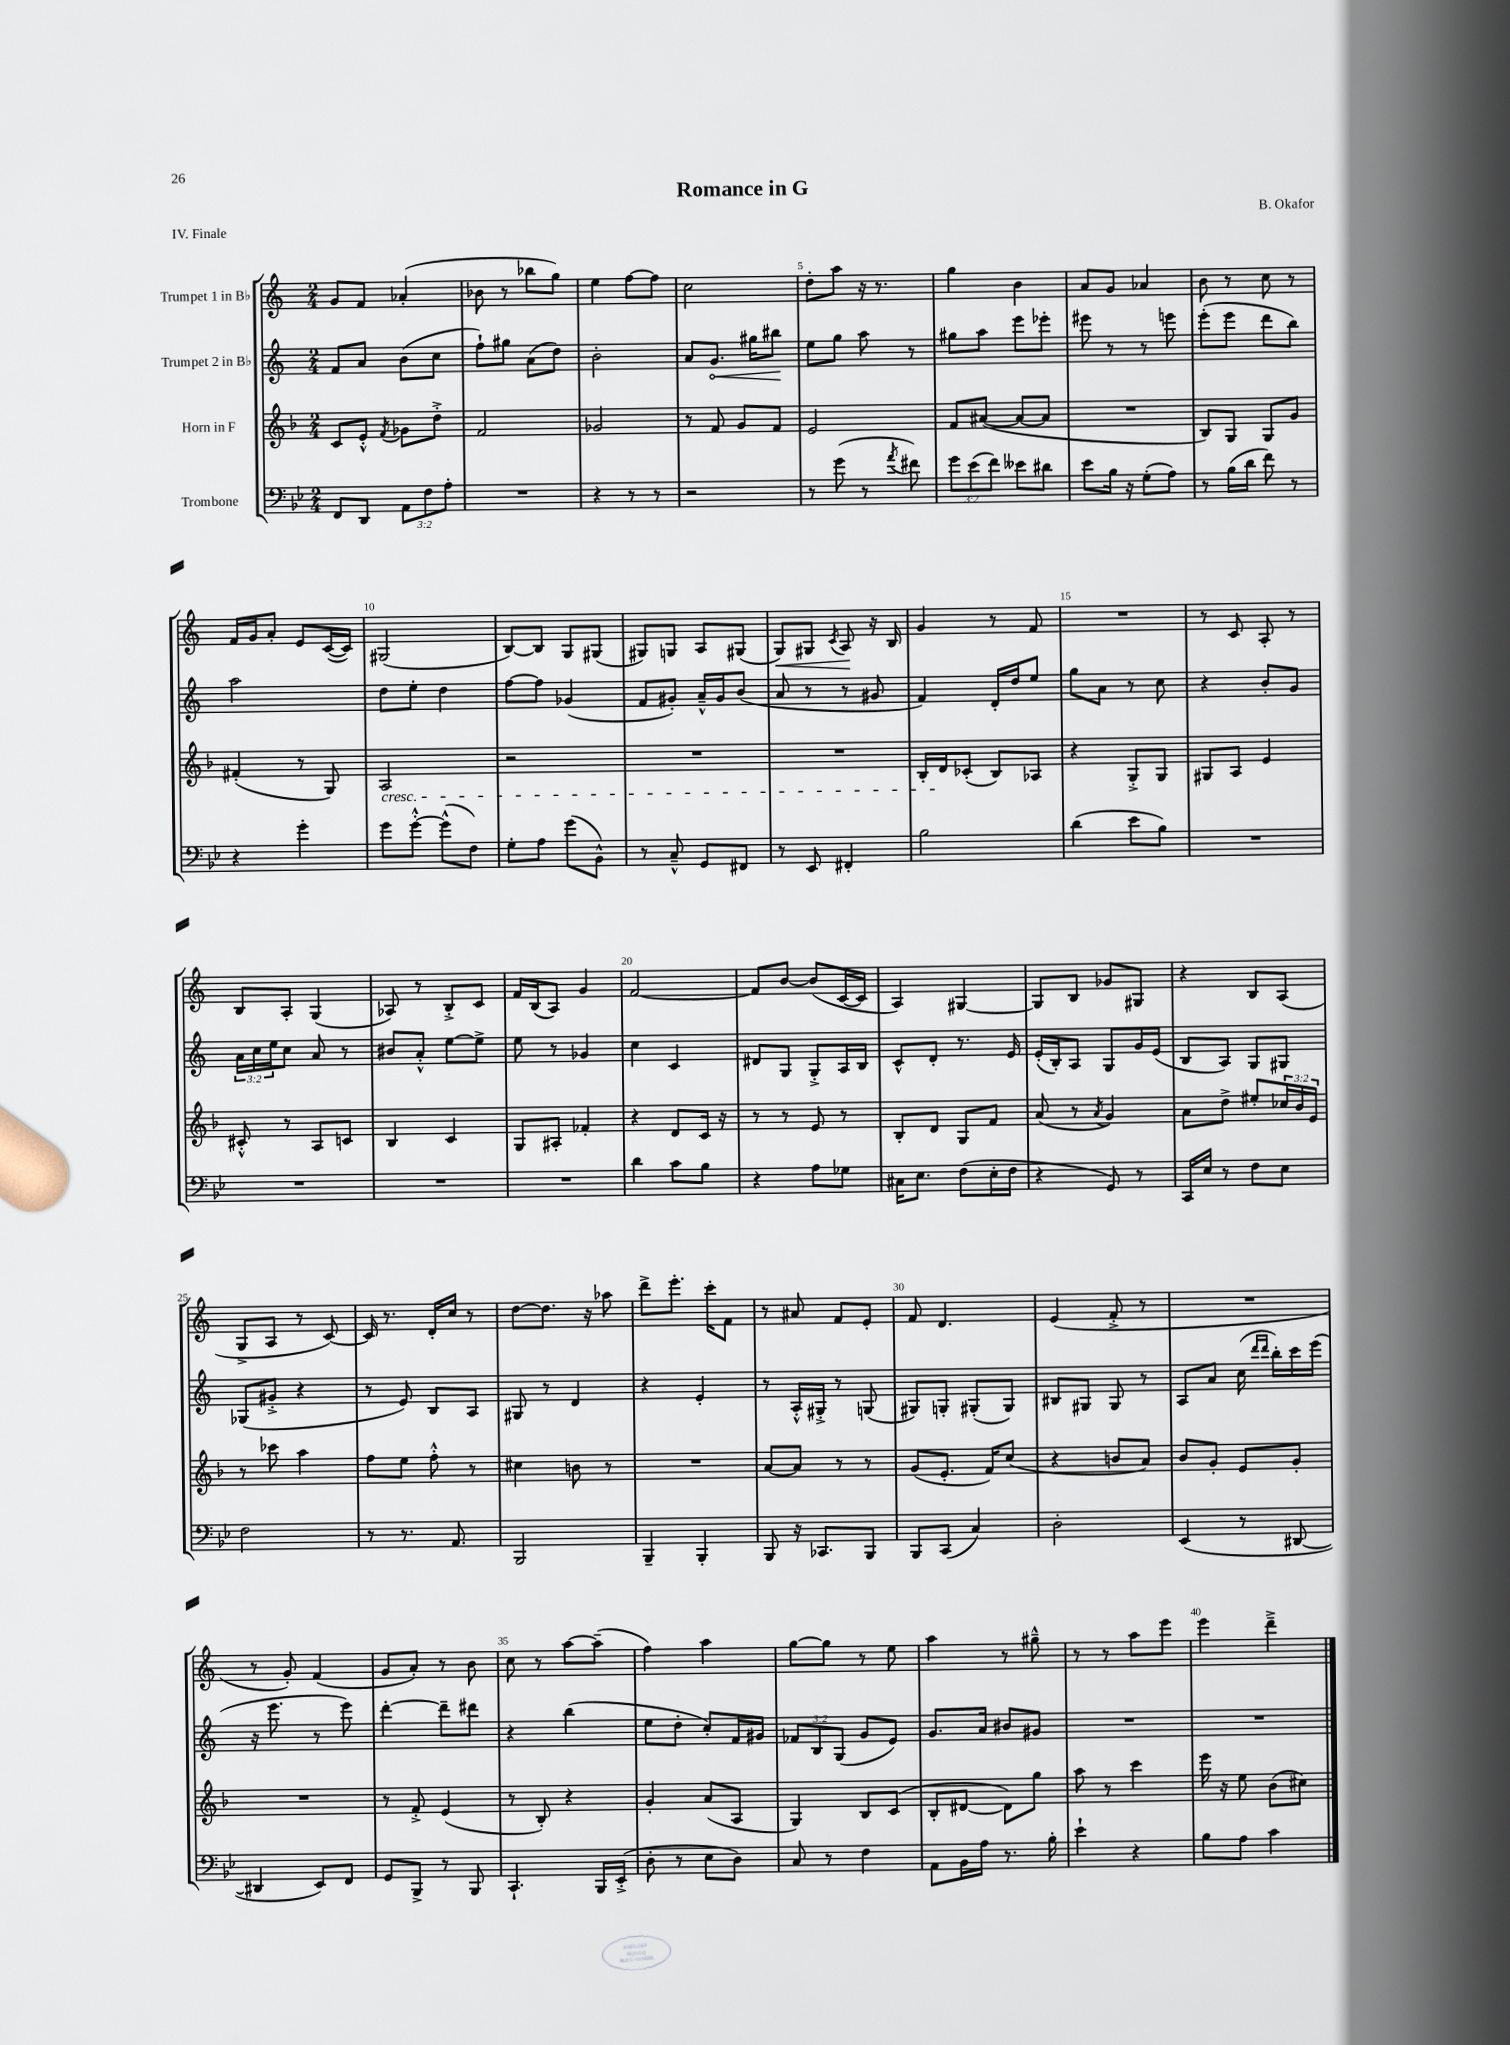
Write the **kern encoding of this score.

**kern	**kern	**kern	**kern
*staff4	*staff3	*staff2	*staff1
*clefF4	*clefG2	*clefG2	*clefG2
*k[b-e-]	*k[b-]	*k[]	*k[]
*M2/4	*M2/4	*M2/4	*M2/4
8FF	8c	8f	8g
8DD	8e'^^	8a	8f
.	8qf	.	.
12AA	8g-	(8b	(4a-'
12F	.	.	.
.	8dd'^	8cc	.
12A'	.	.	.
=	=	=	=
2r	2f	8ff`)	8b-
.	.	8gg#	8r
.	.	(8a	8bb-
.	.	8dd)	8gg)
=	=	=	=
4r	2g-	2b'	4ee
8r	.	.	[8ff
8r	.	.	8ff]
=	=	=	=
2r	8r	8a	2cc
.	8f	8.g	.
.	8g	.	.
.	.	16gg#	.
.	8f	8bb#	.
=	=	=	=
8r	2e	8ee	8dd'
(8g	.	8gg	8aa
8r	.	8aa	16r
.	.	.	8.r
8qa	.	.	.
8f#)	.	8r	.
=	=	=	=
12g	8f	8gg#	4gg
(12e-	.	.	.
.	([8a#	8aa	.
12f)	.	.	.
8e--	8a#_	8eee	4b
8d#	8a#]	8eee-'	.
=	=	=	=
8e-	2r	8eee#	8a
16B-	.	8r	8g
16r	.	.	.
(8G'	.	8r	4a-
8A)	.	8eee	.
=	=	=	=
8r	8B-)	(8eee'	8b
(16B-	8G	8eee	8r
16d	.	.	.
8f)	8G	8ddd	8cc
8r	8g	8bb)	8r
=	=	=	=
4r	(4f#'	2aa	16f
.	.	.	16g
.	.	.	8a'
4g'	8r	.	8e
.	8G)	.	([16c
.	.	.	16c])
=	=	=	=
8g	2A	8dd	(2G#
[8g'^^	.	8ee'	.
(8g^^]	.	4dd	.
8F)	.	.	.
=	=	=	=
8G'	2r	[8ff	[8B)
8A	.	8ff]	8B]
(8g	.	(4g-	8G
8BB-^^)	.	.	(8G#
=	=	=	=
8r	2r	8f	8G#)
8C~^^	.	8g#')	8G
8GG	.	16a~^^	8A
.	.	16g#	.
8FF#	.	(8b	(8G#
=	=	=	=
8r	2r	8a	8G)
8EE-	.	8r	8G#
.	.	.	8qc
4FF#'	.	8r	8A
.	.	8g#	16r
.	.	.	16B
=	=	=	=
2B-	16B-'	4f)	4g
.	16d	.	.
.	(8c-'	.	.
.	8B-)	16d'	8r
.	.	16dd	.
.	8A-	8ee	8f
=	=	=	=
(4d	4r	8gg	2r
.	.	8a	.
8e-	8G'^	8r	.
8B-)	8G	8cc	.
=	=	=	=
2r	8G#	4r	8r
.	8A	.	8c
.	4e	8b'	8A'
.	.	8g	8r
=	=	=	=
2r	8c#'^^	24a	8B
.	.	24cc	.
.	.	24ee	.
.	8r	8cc	8A'
.	8A	8a	(4G
.	8c	8r	.
=	=	=	=
2r	4B-	8b#	8A-)
.	.	8a'^^	8r
.	4c	[8ee	8B'^
.	.	8ee^]	8c
=	=	=	=
2r	8G	8ee	16f
.	.	.	(16B
.	8A#'	8r	8A)
.	4f-'	4g-	4g
=	=	=	=
4d	4r	4cc	[2f
8c	8d	4c	.
8B-	16c	.	.
.	16r	.	.
=	=	=	=
4r	8r	8d#	8f]
.	8r	8G	[8b
8A	8e	8G'^	(8b]
8G-	8r	16A	[16c
.	.	16B	16c]
=	=	=	=
16C#	8B-'	8c^^	4A)
8.E-	.	.	.
.	8d	8d'	.
(8F	8G	8.r	[4G#
16E-'	8f	.	.
16F	.	16e	.
=	=	=	=
4r	(8a	(16e'	8G#]
.	.	16B')	.
.	8r	8A	8B
.	8qa	.	.
8GG)	4g)	8G	8g-
8r	.	16g	8G#
.	.	(16e	.
=	=	=	=
16CC	8a	8B	4r
16E-	.	.	.
8r	8dd^	8A)	.
8F	8ee#'	8G	8B
8E-	24cc-	8G#	(8A
.	24b-	.	.
.	24e	.	.
=	=	=	=
2F	8r	(8G-	8G^
.	8ccc-	8g#'^	8A
.	4aa	4r	8r
.	.	.	[8c)
=	=	=	=
8r	8ff	8r	16c]
.	.	.	8.r
8.r	8ee	8e)	.
.	8ff'^^	8B	16d'
8.AA	.	.	16cc
.	8r	8A	8r
=	=	=	=
2BBB-	4cc#	8G#	[8dd
.	.	8r	8.dd]
.	8b	4d	.
.	.	.	16r
.	8r	.	8aa-
=	=	=	=
4BBB-~	2r	4r	8ddd^
.	.	.	8.eee'
4BBB-'	.	4e'	.
.	.	.	16ccc'
.	.	.	8f
=	=	=	=
8BBB-	[8a	8r	8r
16r	8a]	16A'^^	8a#
8.CC-	.	16G#'^	.
.	8r	8r	8f
8BBB-	8r	(8G	8e'
=	=	=	=
8BBB-	(8g	8G#)	8f
(8CC	8.e'	8G'	4.d
4C)	.	(8G#'	.
.	16f)	.	.
.	(8cc	8G#)	.
=	=	=	=
2D'	4r	8B#	(4e
.	.	8G#	.
.	8b	8G#	8f'^
.	8a)	8r	8r
=	=	=	=
(4EE-	8b-	8A	2r
.	8g'	8a	.
8r	8e	(16cc	.
.	.	16qqddd	.
.	.	16qqddd	.
.	.	16bb')	.
[8DD#	8g'	16ccc	.
.	.	(16eee	.
=	=	=	=
4DD#]	2r	16r	8r
.	.	8.eee	.
.	.	.	8g')
8EE-)	.	8r	(4f
8FF	.	8eee)	.
=	=	=	=
8GG	8r	[4ddd'	8g
8BBB-^	8f'^	.	8a')
8r	(4e	8ddd~]	8r
8BBB-	.	8ddd#	8b
=	=	=	=
4.CC`	8r	4r	8cc
.	8B-')	.	8r
.	4r	(4bb	[8aa
16BBB-	.	.	(8aa~]
(16EE-'^	.	.	.
=	=	=	=
8D'	4g'	8ee	4ff)
8r	.	8dd'	.
8E-	(8a	8cc')	4aa
8D)	8A	16f	.
.	.	16g#	.
=	=	=	=
8C	4G)	12f-	[8gg
.	.	12B	.
8r	.	.	8gg]
.	.	(12G	.
4F	8B-	8g	8r
.	(8c	8e)	8ee
=	=	=	=
8AA	8B-'	8.g	4aa
16BB-	[8d#	.	.
16A	.	16a	.
8.r	8d#])	8b#	8r
.	8gg	8g#	8gg#~^^
16B-'	.	.	.
=	=	=	=
4e-`	8aa	2r	8r
.	8r	.	8r
4r	4ccc	.	8aa
.	.	.	8eee
=	=	=	=
8B-	16eee	2r	4eee
.	16r	.	.
8A	8ee	.	.
4c	(8b-	.	4ddd~^
.	8cc#)	.	.
==	==	==	==
*-	*-	*-	*-
